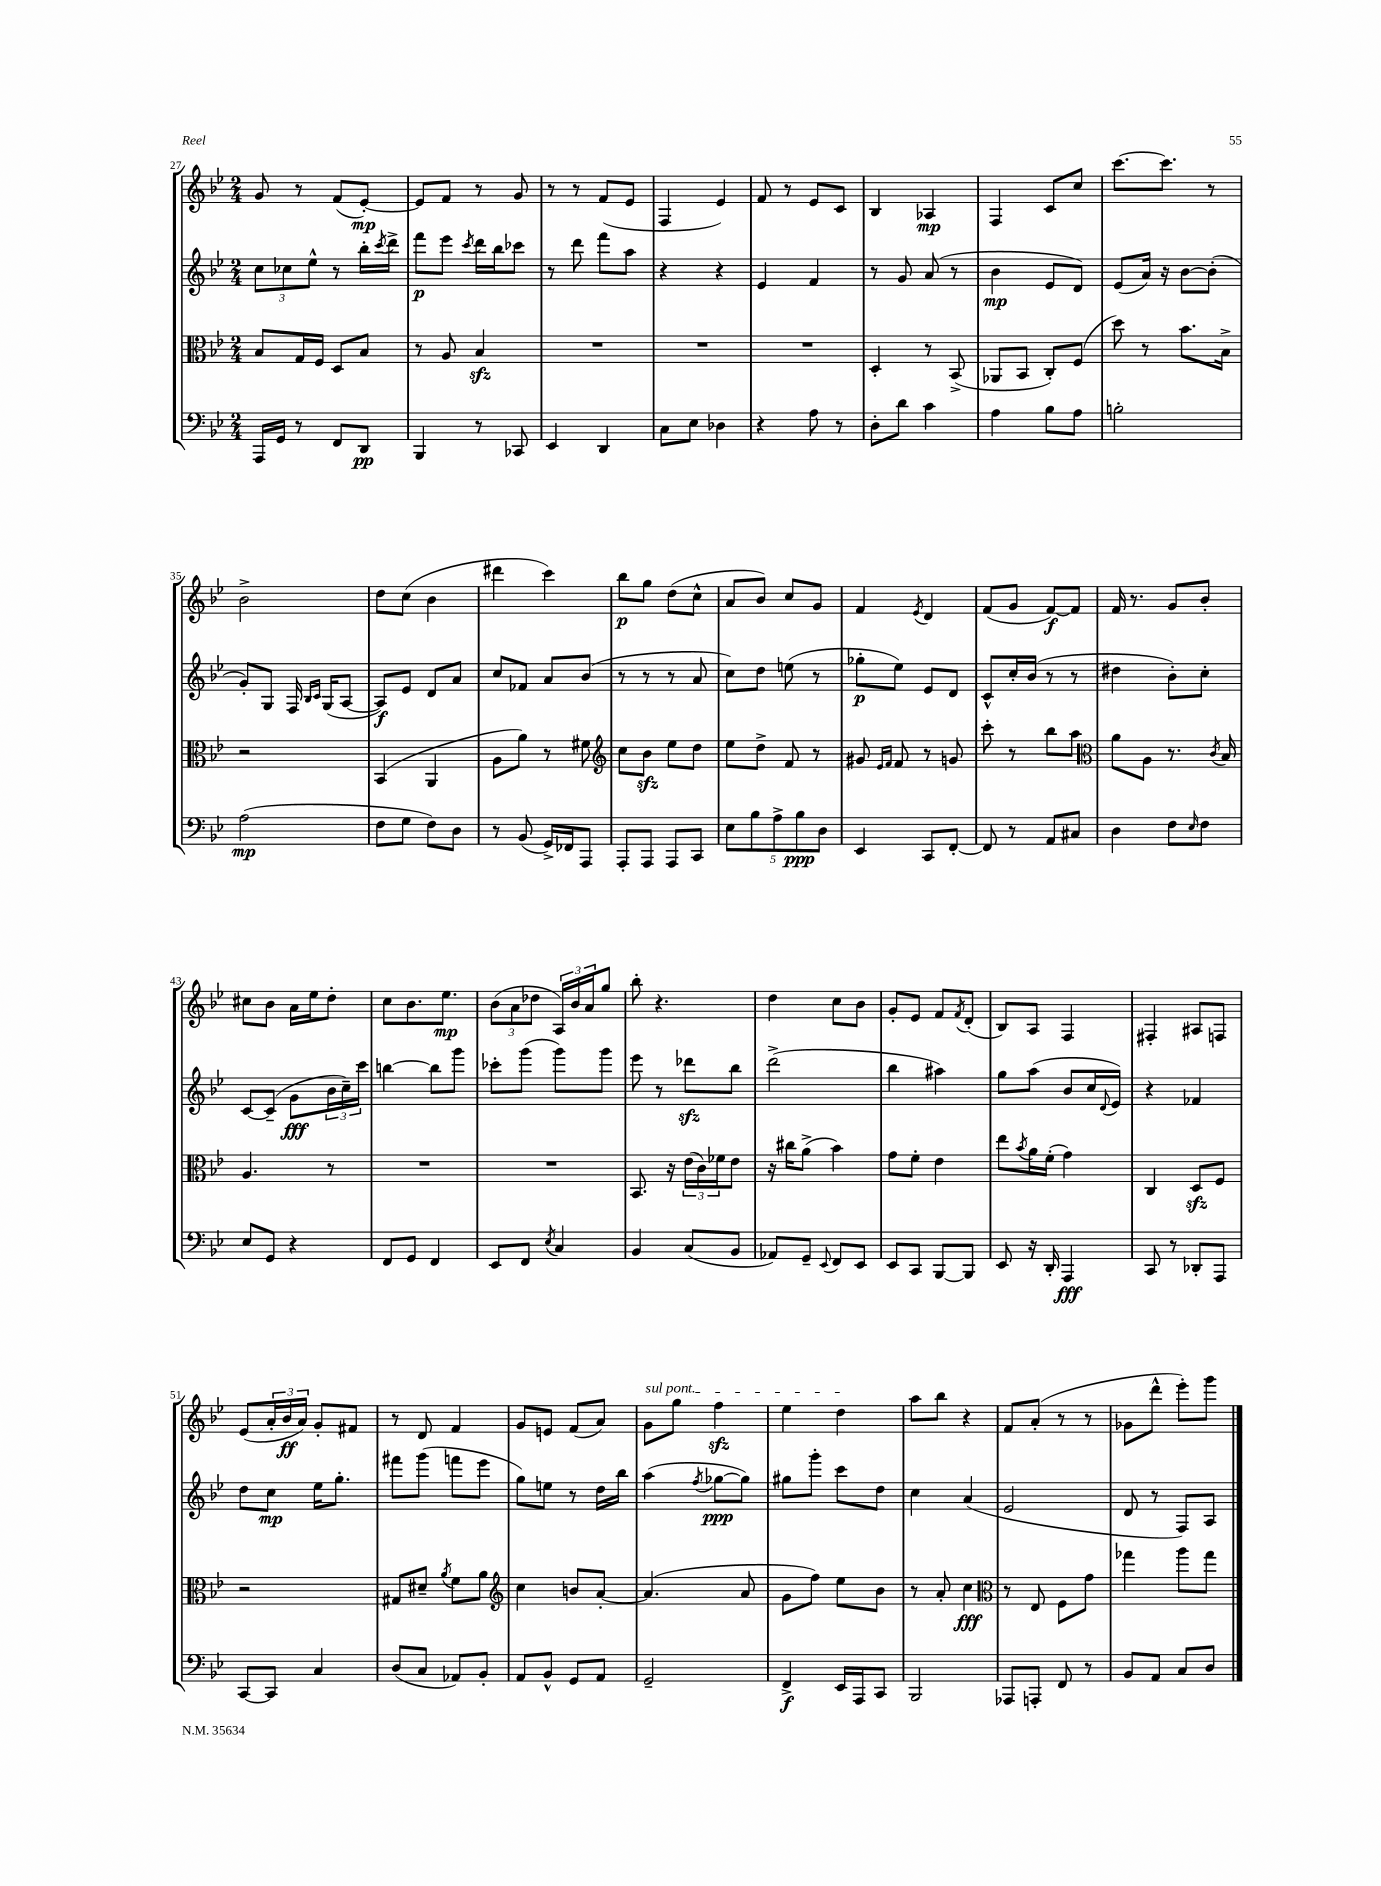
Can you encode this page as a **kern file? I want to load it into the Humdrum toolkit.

**kern	**kern	**kern	**kern
*staff4	*staff3	*staff2	*staff1
*clefF4	*clefC3	*clefG2	*clefG2
*k[b-e-]	*k[b-e-]	*k[b-e-]	*k[b-e-]
*M2/4	*M2/4	*M2/4	*M2/4
16AAA	8B-	12cc	8g
16GG	.	.	.
.	.	12cc-	.
8r	16G	.	8r
.	.	12ee-^^	.
.	16F	.	.
8FF	8D	8r	(8f
8DD	8B-	16bb-'	[8e-')
.	.	8qccc	.
.	.	16ddd^	.
=	=	=	=
4BBB-	8r	8fff	8e-]
.	8A	8eee-	8f
.	.	8qccc	.
8r	4B-	16ddd	8r
.	.	16bb-	.
8CC-	.	8ccc-	8g
=	=	=	=
4EE-	2r	8r	8r
.	.	8ddd	8r
4DD	.	8fff	(8f
.	.	8aa	8e-
=	=	=	=
8C	2r	4r	4F
8E-	.	.	.
4D-	.	4r	4e-)
=	=	=	=
4r	2r	4e-	8f
.	.	.	8r
8A	.	4f	8e-
8r	.	.	8c
=	=	=	=
8D'	4D'	8r	4B-
8d	.	8g	.
4c	8r	(8a	4A-
.	(8BB-^	8r	.
=	=	=	=
4A	8AA-	4b-	4F
.	8BB-	.	.
8B-	8C')	8e-	8c
8A	(8F	8d)	8cc
=	=	=	=
2B'	8dd)	(8e-	[8.ccc
.	8r	16a)	.
.	.	16r	8.ccc]
.	8.b-	[8b-	.
.	.	(8b-']	8r
.	16B-^	.	.
=	=	=	=
(2A	2r	8g')	2b-^
.	.	8G	.
.	.	16F	.
.	.	16qqB-	.
.	.	16qqc	.
.	.	(16G	.
.	.	[8A	.
=	=	=	=
8F	(4BB-	8A])	8dd
8G	.	8e-	(8cc
8F)	4AA	8d	4b-
8D	.	8a	.
=	=	=	=
8r	8A	8cc	4ddd#
(8BB-	8a)	8f-	.
16GG^)	8r	8a	4ccc)
16FF-	.	.	.
8AAA	8f#	(8b-	.
=	=	=	=
*	*clefG2	*	*
8AAA'	8cc	8r	8bb-
8AAA	8b-	8r	8gg
8AAA	8ee-	8r	(8dd
8CC	8dd	8a	8cc^^
=	=	=	=
10E-	8ee-	8cc)	8a
10B-	.	.	.
.	8dd^	8dd	8b-)
10A^	.	.	.
.	8f	(8ee	8cc
10B-	.	.	.
.	8r	8r	8g
10D	.	.	.
=	=	=	=
4EE-	8g#	8gg-'	4f
.	16qqe-	.	.
.	16qqf	.	.
.	8f	8ee-)	.
.	.	.	8qe-
8CC	8r	8e-	4d
[8FF'	8g	8d	.
=	=	=	=
8FF]	8ccc'	8c^^	(8f
8r	8r	16cc'	8g
.	.	(16b-	.
8AA	8bb-	8r	[8f)
8C#	8aa	8r	8f]
=	=	=	=
*	*clefC3	*	*
4D	8a	4dd#	16f
.	.	.	8.r
.	8A	.	.
8F	8.r	8b-')	8g
16qqE-	.	.	.
8F	.	8cc'	8b-'
.	8qc	.	.
.	16B-	.	.
=	=	=	=
8E-	4.A	[8c	8cc#
8GG	.	(8c~]	8b-
4r	.	8g	16a
.	.	.	16ee-
.	8r	24b-	8dd'
.	.	24cc~)	.
.	.	24ccc	.
=	=	=	=
8FF	2r	[4bb	8cc
8GG	.	.	8.b-
4FF	.	8bb]	.
.	.	.	8.ee-
.	.	8ggg	.
=	=	=	=
8EE-	2r	8ccc-'	(12b-
.	.	.	12a
8FF	.	(8ggg	.
.	.	.	12dd-
8qE-	.	.	.
4C	.	8ggg)	24A)
.	.	.	24b-
.	.	.	24a
.	.	8ggg	8gg
=	=	=	=
4BB-	8.BB-	8eee-	8bb-'
.	.	8r	4.r
.	16r	.	.
(8C	(24e-	8ddd-	.
.	24c)	.	.
.	24f-	.	.
8BB-	8e-	8bb-	.
=	=	=	=
8AA-)	16r	(2ddd^	4dd
.	16cc#	.	.
8GG~	(8a^	.	.
8qqEE-	.	.	.
8FF	4b-)	.	8cc
8EE-	.	.	8b-
=	=	=	=
8EE-	8g	4bb-	8g'
8CC	8f'	.	8e-
[8BBB-	4e-	4aa#)	8f
.	.	.	8qf
8BBB-]	.	.	(8d'
=	=	=	=
8EE-	8ee-	8gg	8B-)
.	8qb-	.	.
16r	16a	(8aa	8A
16DD'	(16f'	.	.
4AAA	4g)	8b-	4F
.	.	16cc	.
.	.	8qqd	.
.	.	16e-)	.
=	=	=	=
8CC	4C	4r	4F#'
8r	.	.	.
8DD-'	8D	4f-	8A#
8AAA	8F	.	8F
=	=	=	=
[8CC	2r	8dd	(8e-
8CC]	.	8cc	24a'
.	.	.	24b-
.	.	.	24a)
4C	.	16ee-	8g'
.	.	8.gg'	.
.	.	.	8f#
=	=	=	=
(8D	8G#	8fff#	8r
8C	8d#~	(8ggg	8d
.	8qa	.	.
8AA-)	8f	8fff	4f
8BB-'	8a	8eee-	.
=	=	=	=
*	*clefG2	*	*
8AA	4cc	8gg)	8g
8BB-^^	.	8ee	8e
8GG	8b	8r	(8f
8AA	[8a'	16dd	8a)
.	.	16bb-	.
=	=	=	=
2GG~	(4.a]	(4aa	8g
.	.	.	8gg
.	.	8qff	.
.	.	[8gg-	4ff
.	8a	8gg-])	.
=	=	=	=
4FF^	8g	8gg#	4ee-
.	8ff)	8ggg'	.
16EE-	8ee-	8ccc	4dd
16AAA	.	.	.
8CC	8b-	8dd	.
=	=	=	=
2BBB-	8r	4cc	8aa
.	8a'	.	8bb-
.	4cc	(4a	4r
=	=	=	=
*	*clefC3	*	*
8AAA-	8r	2e-	8f
8AAA'	8E-	.	(8a'
8FF	8F	.	8r
8r	8g	.	8r
=	=	=	=
8BB-	4gg-	8d	8g-
8AA	.	8r	8ddd^^
8C	8aa	8F)	8eee-')
8D	8gg-	8A	8ggg
==	==	==	==
*-	*-	*-	*-
